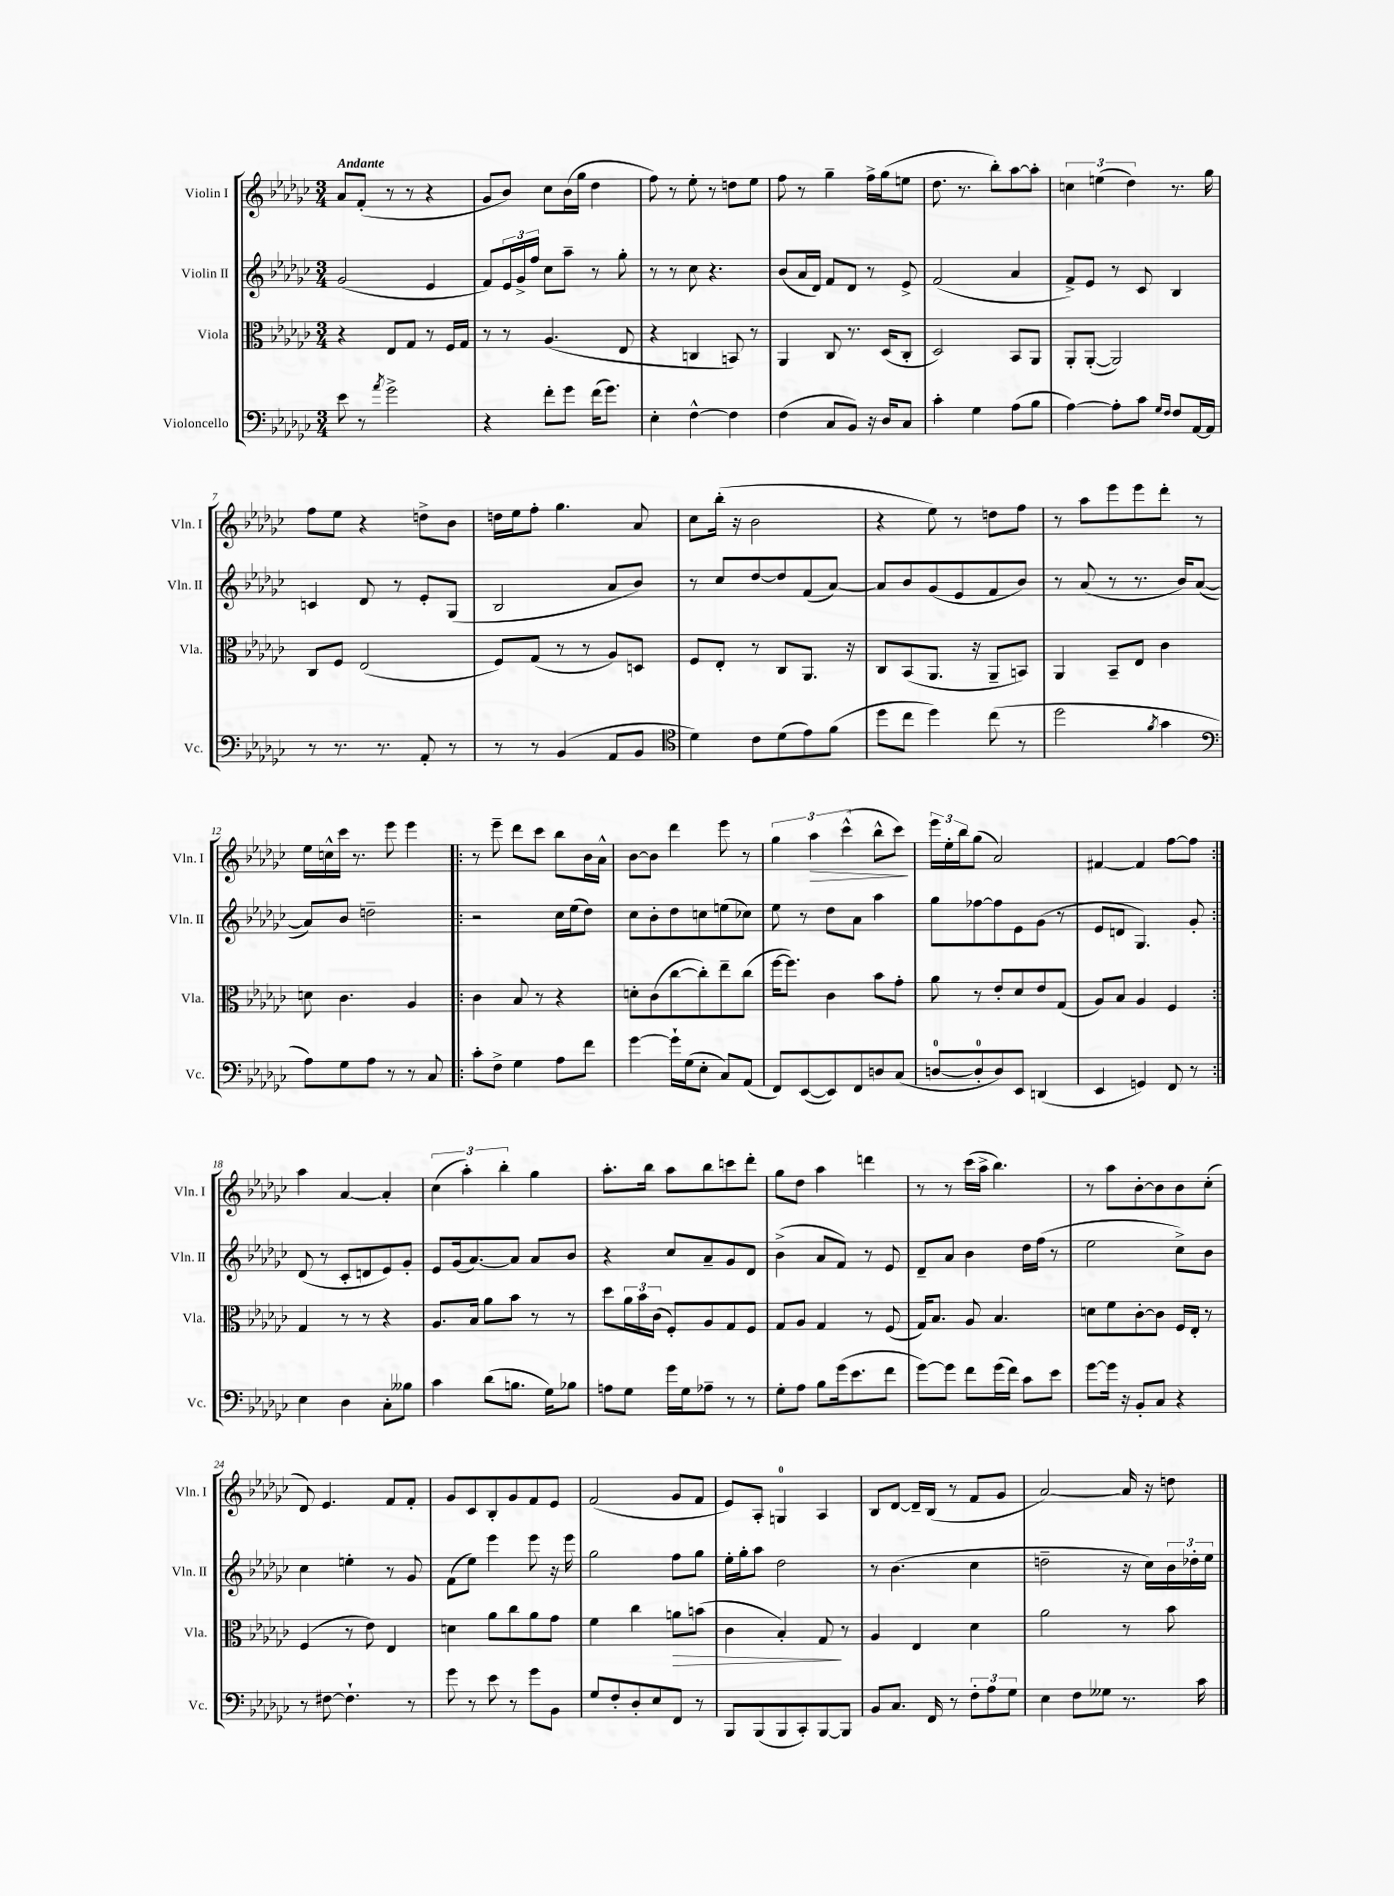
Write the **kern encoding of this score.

**kern	**kern	**kern	**kern
*staff4	*staff3	*staff2	*staff1
*clefF4	*clefC3	*clefG2	*clefG2
*k[b-e-a-d-g-c-]	*k[b-e-a-d-g-c-]	*k[b-e-a-d-g-c-]	*k[b-e-a-d-g-c-]
*M3/4	*M3/4	*M3/4	*M3/4
8e-	4r	(2g-	8a-
8r	.	.	(8f'
8qa-	.	.	.
2g-^	8E-	.	8r
.	8G-	.	8r
.	8r	4e-	4r
.	16F	.	.
.	16G-	.	.
=	=	=	=
4r	8r	8f)	8g-
.	8r	24e-	8b-)
.	.	24g-^	.
.	.	24ff	.
8f'	(4.A-	8cc-	8cc-
8g-	.	8aa-~	(16b-
.	.	.	16gg-
(16f	.	8r	4dd-
8.g-)	.	.	.
.	8E-	8gg-'	.
=	=	=	=
4E-'	4r	8r	8ff)
.	.	8r	8r
[4F^^	4C	8cc-	8ee-'
.	.	4.r	8r
4F]	8BB)	.	8dd
.	8r	.	8ee-
=	=	=	=
(4F	4AA-	(8b-	8ff
.	.	16a-	8r
.	.	16d-)	.
8C-	8C-	8f	4gg-~
8BB-)	8.r	8d-	.
16r	.	8r	16ff^
16D-	(16D-	.	(16gg-
8C-	8C-'	8e-^	8ee
=	=	=	=
4c-'	2D-)	(2f	8.dd-
.	.	.	8.r
4G-	.	.	.
.	.	.	8bb-')
(8A-	8BB-	4a-	[8aa-
8B-	8AA-	.	8aa-']
=	=	=	=
[4A-)	8AA-'	8f^)	6cc
.	([8AA-'	8e-	.
.	.	.	(6ee
8A-']	2AA-])	8r	.
.	.	.	6dd-)
8c-	.	8c-	.
16qqG-	.	.	.
16qqF	.	.	.
8F	.	4B-	8.r
[16AA-	.	.	.
16AA-]	.	.	16gg-
=	=	=	=
8r	8C-	4c	8ff
8.r	8F	.	8ee-
.	(2E-	8d-	4r
8.r	.	.	.
.	.	8r	.
8AA-'	.	8e-'	8dd^
8r	.	(8G-	8b-
=	=	=	=
8r	8F)	2B-	16dd
.	.	.	16ee-
8r	(8G-	.	8ff'
(4BB-	8r	.	4.gg-
.	8r	.	.
8AA-	8A-)	8a-	.
8BB-	8D	8b-)	8a-
=	=	=	=
*clefC4	*	*	*
4d-)	8F	8r	8cc-
.	8E-'	8cc-	(16bb-'
.	.	.	16r
8c-	8r	[8dd-	2b-
(8d-	8C-	8dd-]	.
8e-)	8.AA-	(8f	.
(8f	.	[8a-)	.
.	16r	.	.
=	=	=	=
8dd-	8C-	8a-]	4r
8cc-	(8BB-	8b-	.
4dd-)	8.AA-	(8g-	8ee-)
.	.	8e-	8r
.	16r	.	.
(8cc-	8AA-~	8f	8dd
8r	8BB)	8b-)	8ff
=	=	=	=
2dd-	4AA-	8r	8r
.	.	(8a-	8aa-
.	8BB-~	8r	8eee-
.	8E-	8.r	8eee-
8qf	.	.	.
4g-	4c-	.	8ddd-'
.	.	16b-)	.
.	.	([8a-	8r
=	=	=	=
*clefF4	*	*	*
8A-)	8d	8a-])	16ee-
.	.	.	16cc^^
8G-	4.c-	8b-	16ccc-
.	.	.	8.r
8A-	.	2dd~	.
8r	.	.	8eee-
8r	4A-	.	4eee-
8C-	.	.	.
=!|:	=!|:	=!|:	=!|:
8c-'	4c-	2r	8r
8F^	.	.	8eee-~
4G-	8B-	.	8ddd-
.	8r	.	8ccc-
8A-	4r	16cc-	8bb-
.	.	(16ee-	.
8f	.	8dd-)	16b-
.	.	.	16a-^^
=	=	=	=
[4g-	8d'	8cc-	[8b-
.	(8c-	8b-'	8b-]
16g-`]	[8cc-	8dd-	4ddd-
(16G-	.	.	.
8E-'	8cc-'])	8cc	.
8C-)	8ee-~	(8ee	8eee-
(8AA-	(8cc-	8cc-)	8r
=	=	=	=
8FF)	[16ff	8ee-	6gg-
.	8.ff])	.	.
([8EE-	.	8r	.
.	.	.	6aa-
8EE-])	4c-	8dd-	.
.	.	.	(6ccc-^^
8FF	.	8a-	.
8D	8b-	4aa-	8bb-^^
(8C-	8g-'	.	8ccc-)
=	=	=	=
[8D	8a-	8gg-	24eee-
.	.	.	24ee-'
.	.	.	24bb-
8D']	8r	[8ff-	(8gg-
8D)	8e-'	8ff-]	2a-)
8EE-	8d-	8e-	.
(4DD	8e-	(8g-	.
.	(8G-	8r	.
=	=	=	=
4EE-	8A-)	8e-	[4f#
.	8B-	8d	.
4GG)	4A-	4.G-)	4f#]
8FF	4F	.	[8ff
8r	.	8g-'	8ff]
=:|!	=:|!	=:|!	=:|!
4E-	4G-	(8d-	4aa-
.	.	8r	.
4D-	8r	8c-'	[4a-
.	8r	8d	.
8C-'	4r	8e-)	4a-']
8B--	.	8g-'	.
=	=	=	=
4c-	8.A-	8e-	(6cc-
.	.	(16g-	.
.	.	.	6aa-')
.	16B-	[8.a-)	.
(8d-	8a-	.	.
.	.	.	6bb-'
8.B	8b-	8a-]	.
.	8r	8a-	4gg-
16G-)	.	.	.
8B-	8r	8b-	.
=	=	=	=
8A	8dd-	4r	8.aa-'
8G-	24a-	.	.
.	24b-	.	.
.	.	.	16bb-
.	(24c-	.	.
16g-	8F')	8cc-	8aa-
16G-	.	.	.
8A-~	8A-	8a-~	8bb-
8r	8G-	8g-	8ccc
8r	8F	8d-	8ddd-'
=	=	=	=
8G-'	8G-	(4b-^	8gg-
8A-	8A-	.	8dd-
8B-	4G-	8a-	4aa-
(16g-	.	8f)	.
8.e-	.	.	.
.	8r	8r	4ddd
8f	(8F	8e-	.
=	=	=	=
[8g-)	16G-)	8d-~	8r
.	8.B-	.	.
8g-]	.	8a-	8r
8f	8A-	4b-	(16ccc-
.	.	.	16aa-^
(16g-	4.B-	.	4.bb-)
16f)	.	.	.
8c-	.	16dd-	.
.	.	(16ff	.
8e-	.	8r	.
=	=	=	=
[8g-	8d	2ee-	8r
16g-]	8f	.	8aa-
16r	.	.	.
8BB-'	[8c-'	.	[8b-'
8C-	8c-]	.	8b-]
4r	16F	8cc-^)	8b-
.	16E-'	.	.
.	8r	8b-	(8cc-'
=	=	=	=
8r	(4F	4cc-	8d-)
[8F#	.	.	4.e-
4.F#`]	8r	4ee'	.
.	8e-)	.	.
.	4E-	8r	8f
8r	.	8g-	8f'
=	=	=	=
8g-	4d	(8f	8g-
8r	.	8ee-)	8c-
8e-	8a-	4eee-	8B-'
8r	8cc-	.	8g-
8g-	8a-	8eee-	8f
8BB-	8g-	16r	8e-
.	.	16eee-	.
=	=	=	=
8G-	4f	2gg-	(2f
8F'	.	.	.
8D-'	4cc-	.	.
8E-	.	.	.
8FF	8a	8ff	8g-
8r	(8b	8gg-	8f
=	=	=	=
8BBB-	4c-	16ee-'	8e-)
.	.	16gg-'	.
(8BBB-	.	8aa-	8A-'
8BBB-	4B-')	2dd-	4G
8CC-')	.	.	.
[8BBB-	8G-	.	4A-
8BBB-]	8r	.	.
=	=	=	=
8BB-	4A-	8r	8B-
8.C-	.	(4.b-	[8d-
.	4E-	.	16d-~]
16FF	.	.	(16B-
8r	.	.	8r
12F'	4d-	4cc-	8f
12A-	.	.	.
.	.	.	8g-
12G-	.	.	.
=	=	=	=
4E-	2a-	2dd~	[2a-)
8F	.	.	.
8G--	.	.	.
8.r	8r	16r	16a-]
.	.	16cc-)	16r
.	8b-	24b-	8dd
.	.	24dd-'	.
16c-	.	.	.
.	.	24ee-	.
==	==	==	==
*-	*-	*-	*-
